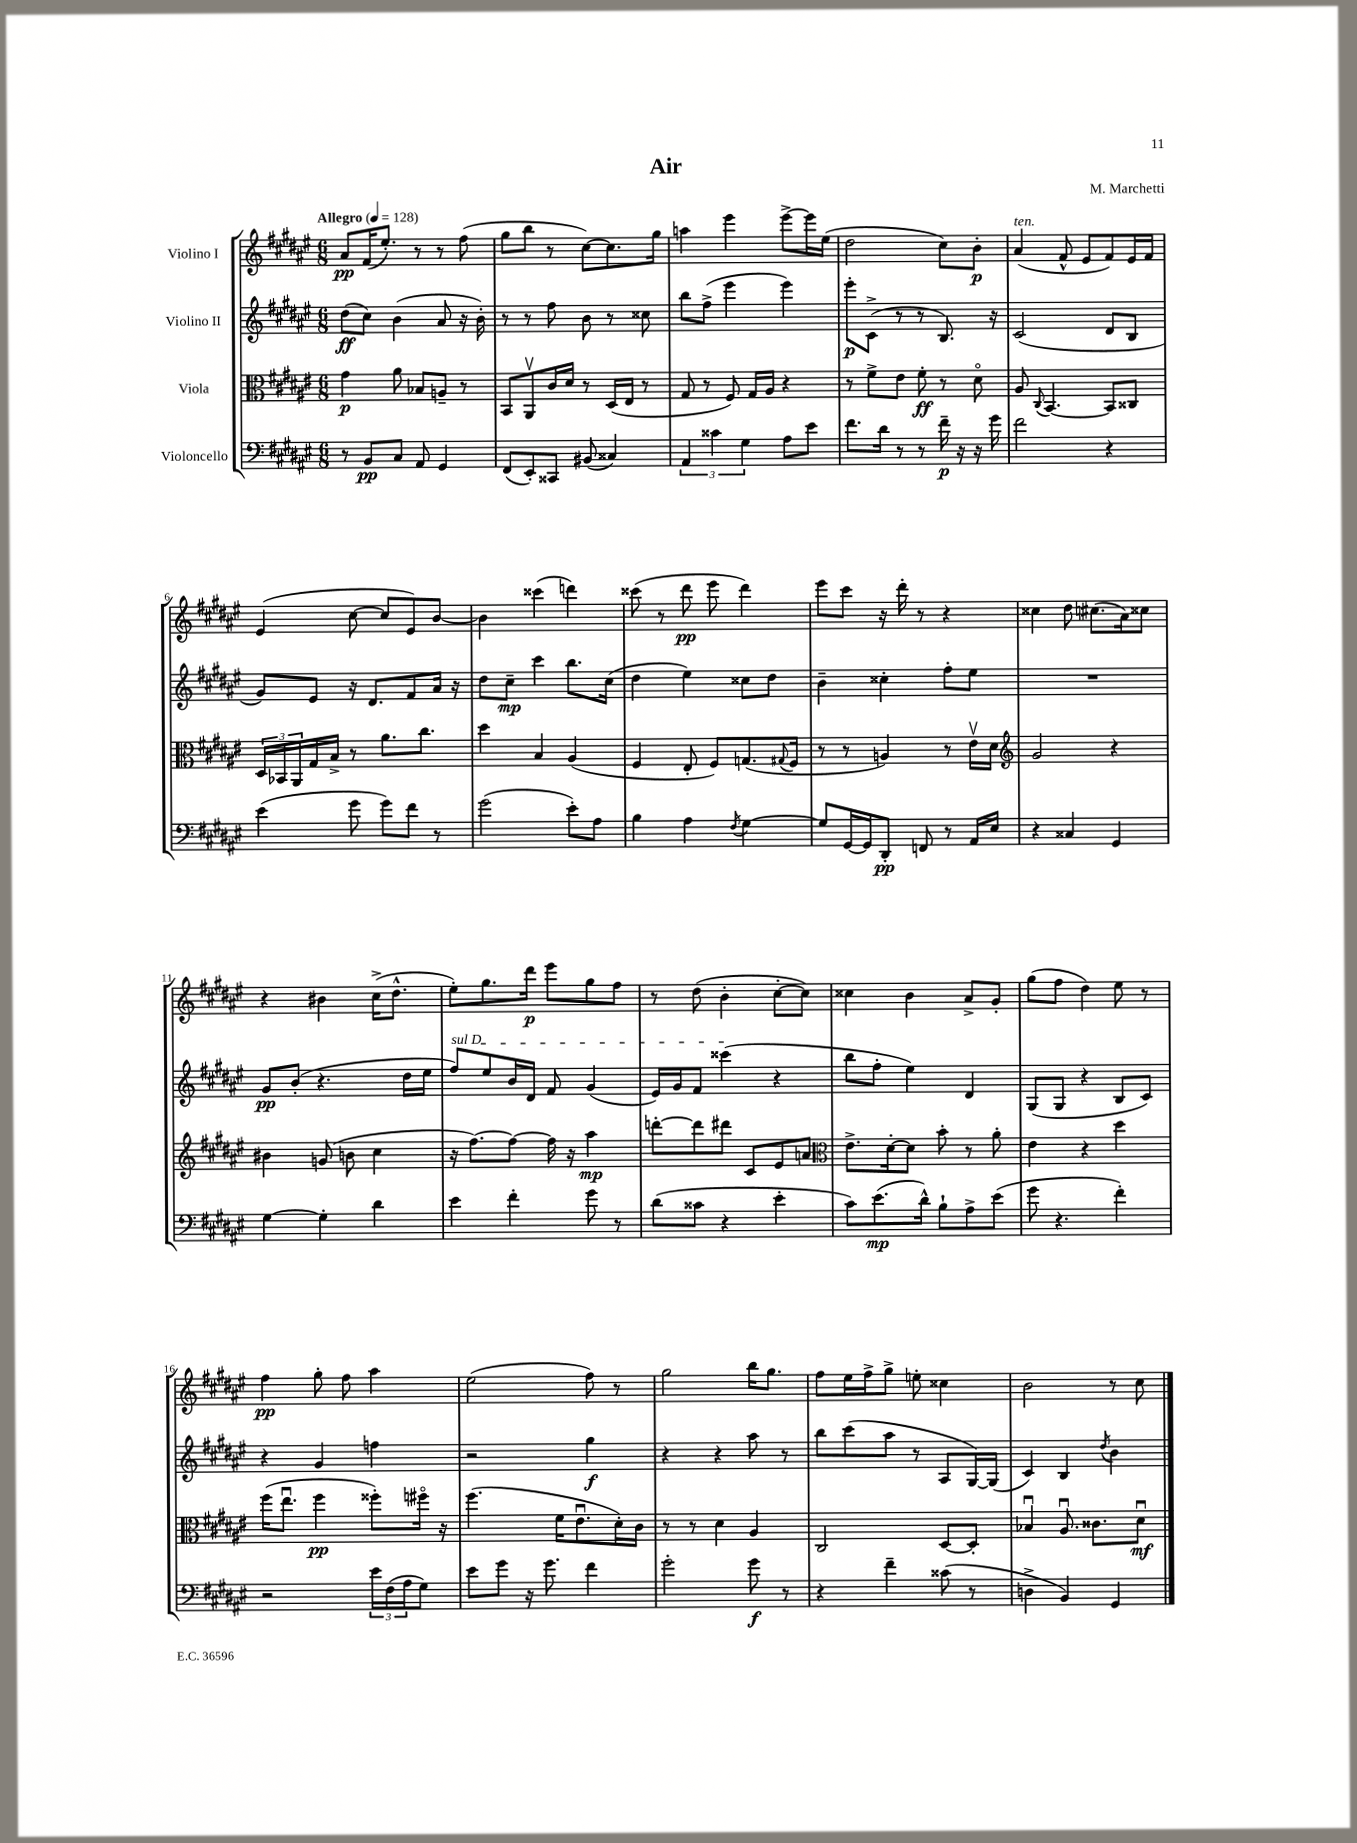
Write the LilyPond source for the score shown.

\header { title = "Air" composer = "M. Marchetti" }
<<
\new StaffGroup <<
\new Staff = "s0" \with { instrumentName = "Violino I" } {
    \clef treble \key fis \major \numericTimeSignature \time 6/8 \tempo "Allegro" 4 = 128
    ais'8\pp fis'16( eis''8.-.) r8 r8 fis''8( |
    gis''8 b''8 r8 cis''8~) cis''8. gis''16 |
    a''4 eis'''4 eis'''8~-> eis'''16 eis''16( |
    dis''2 cis''8) b'8-.\p |
    ais'4^\markup { \italic "ten." }( fis'8-^ eis'8 fis'8) eis'16 fis'16 |
    eis'4( cis''8~ cis''8 eis'8) b'8~ |
    b'4 cisis'''4( d'''4) |
    cisis'''8( r8 dis'''8\pp eis'''8 dis'''4) |
    eis'''8 cis'''8 r16 dis'''16-. r8 r4 |
    cisis''4 dis''8 cis''8.( ais'16) cisis''8 |
    r4 bis'4 cis''16->( dis''8.-^ |
    eis''8-.) gis''8. dis'''16\p eis'''8 gis''8 fis''8 |
    r8 dis''8( b'4-. cis''8~-. cis''8) |
    cisis''4 b'4 ais'8-> gis'8-. |
    gis''8( fis''8 dis''4) eis''8 r8 |
    fis''4\pp gis''8-. fis''8 ais''4 |
    eis''2( fis''8) r8 |
    gis''2 b''16 gis''8. |
    fis''8 eis''16 fis''16-> gis''8-> e''8-. cisis''4 |
    b'2 r8 cis''8 \bar "|." |
}
\new Staff = "s1" \with { instrumentName = "Violino II" } {
    \clef treble \key fis \major \numericTimeSignature \time 6/8
    dis''8\ff( cis''8) b'4( ais'8 r16 b'16-.) |
    r8 r8 fis''8 b'8 r8 cisis''8 |
    b''8 fis''8->( eis'''4 eis'''4) |
    eis'''8-.\p cis'8->( r8 r8 b8.) r16 |
    cis'2( dis'8 b8 |
    gis'8) eis'8 r16 dis'8. fis'8 ais'16 r16 |
    dis''8 cis''8--\mp cis'''4 b''8. cis''16( |
    dis''4 eis''4) cisis''8 dis''8 |
    b'4-- cisis''4-. fis''8-. eis''8 |
    R2. |
    gis'8\pp b'8-.( r4. dis''16 eis''16 |
    \once \override TextSpanner.bound-details.left.text = \markup { \italic "sul D" } fis''8\startTextSpan) eis''8 b'16 dis'16 fis'8 gis'4( |
    eis'16) gis'16 fis'8 cisis'''4\stopTextSpan( r4 |
    b''8 fis''8-. eis''4) dis'4 |
    gis8( gis8 r4 b8 cis'8) |
    r4 gis'4 f''4 |
    r2 gis''4\f |
    r4 r4 ais''8 r8 |
    b''8 cis'''8( ais''8 r8 ais8 gis16~) gis16( |
    cis'4) b4 \acciaccatura { dis''8 } b'4 \bar "|." |
}
\new Staff = "s2" \with { instrumentName = "Viola" } {
    \clef alto \key fis \major \numericTimeSignature \time 6/8
    gis'4\p ais'8 bes8 a8-- r8 |
    b,8 ais,8\upbow cis'16 dis'16 r8 dis16( eis16 r8 |
    gis8 r8 fis8) gis16 ais16 r4 |
    r8 fis'8-> eis'8 fis'8-.\ff r8 dis'8\flageolet |
    ais8 \appoggiatura { cis8 } b,4.~ b,8 cisis8 |
    \tuplet 3/2 { dis16 bes,16 ais,16 } gis16 b16-> r8 ais'8. cis''8. |
    dis''4 b4 ais4( |
    fis4 eis8-. fis8) g8.( \appoggiatura { gis8 } fis16 |
    r8 r8 a4) r8 eis'16\upbow dis'16 |
    \clef treble gis'2 r4 |
    bis'4 g'8( b'8 cis''4 |
    r16 fis''8.~) fis''8~ fis''16 r16 ais''4\mp |
    d'''8~-. d'''8 dis'''8 cis'8 eis'8 a'8 |
    \clef alto eis'8.-> dis'16~-. dis'8 b'8-. r8 ais'8-. |
    eis'4 r4 dis''4 |
    fis''16( eis''8.\downbow fis''4\pp fisis''8-.) fis''16\flageolet r16 |
    fis''4.( fis'16 eis'8.\downbow dis'16-.) cis'16 |
    r8 r8 dis'4 ais4 |
    cis2 dis8~ dis8-. |
    bes4\downbow ais8.\downbow cisis'8. dis'8\downbow\mf \bar "|." |
}
\new Staff = "s3" \with { instrumentName = "Violoncello" } {
    \clef bass \key fis \major \numericTimeSignature \time 6/8
    r8 b,8\pp cis8 ais,8 gis,4 |
    fis,8( eis,8-.) cisis,8 bis,8( cisis4) |
    \tuplet 3/2 { ais,4 cisis'4 gis4 } ais8 eis'8 |
    fis'8. dis'16 r8 r8 fis'16--\p r16 r16 gis'16 |
    fis'2 r4 |
    eis'4( gis'8 gis'8) fis'8 r8 |
    gis'2( eis'8-.) ais8 |
    b4 ais4 \acciaccatura { fis8 } gis4~ |
    gis8 gis,16~ gis,16 dis,8-.\pp f,8 r8 ais,16 eis16 |
    r4 cisis4 gis,4 |
    gis4~ gis4-. dis'4 |
    eis'4 fis'4-. gis'8 r8 |
    dis'8( cisis'8 r4 eis'4-. |
    cis'8) eis'8.\mp( dis'16-^) b8-! ais8-> eis'8( |
    gis'8 r4. fis'4-.) |
    r2 \tuplet 3/2 { eis'16 fis16( ais16 } gis8) |
    eis'8 gis'8 r16 gis'8. fis'4 |
    gis'2-. gis'8\f r8 |
    r4 fis'4-- cisis'8( r8 |
    d4-> b,4) gis,4 \bar "|." |
}
>>
>>
